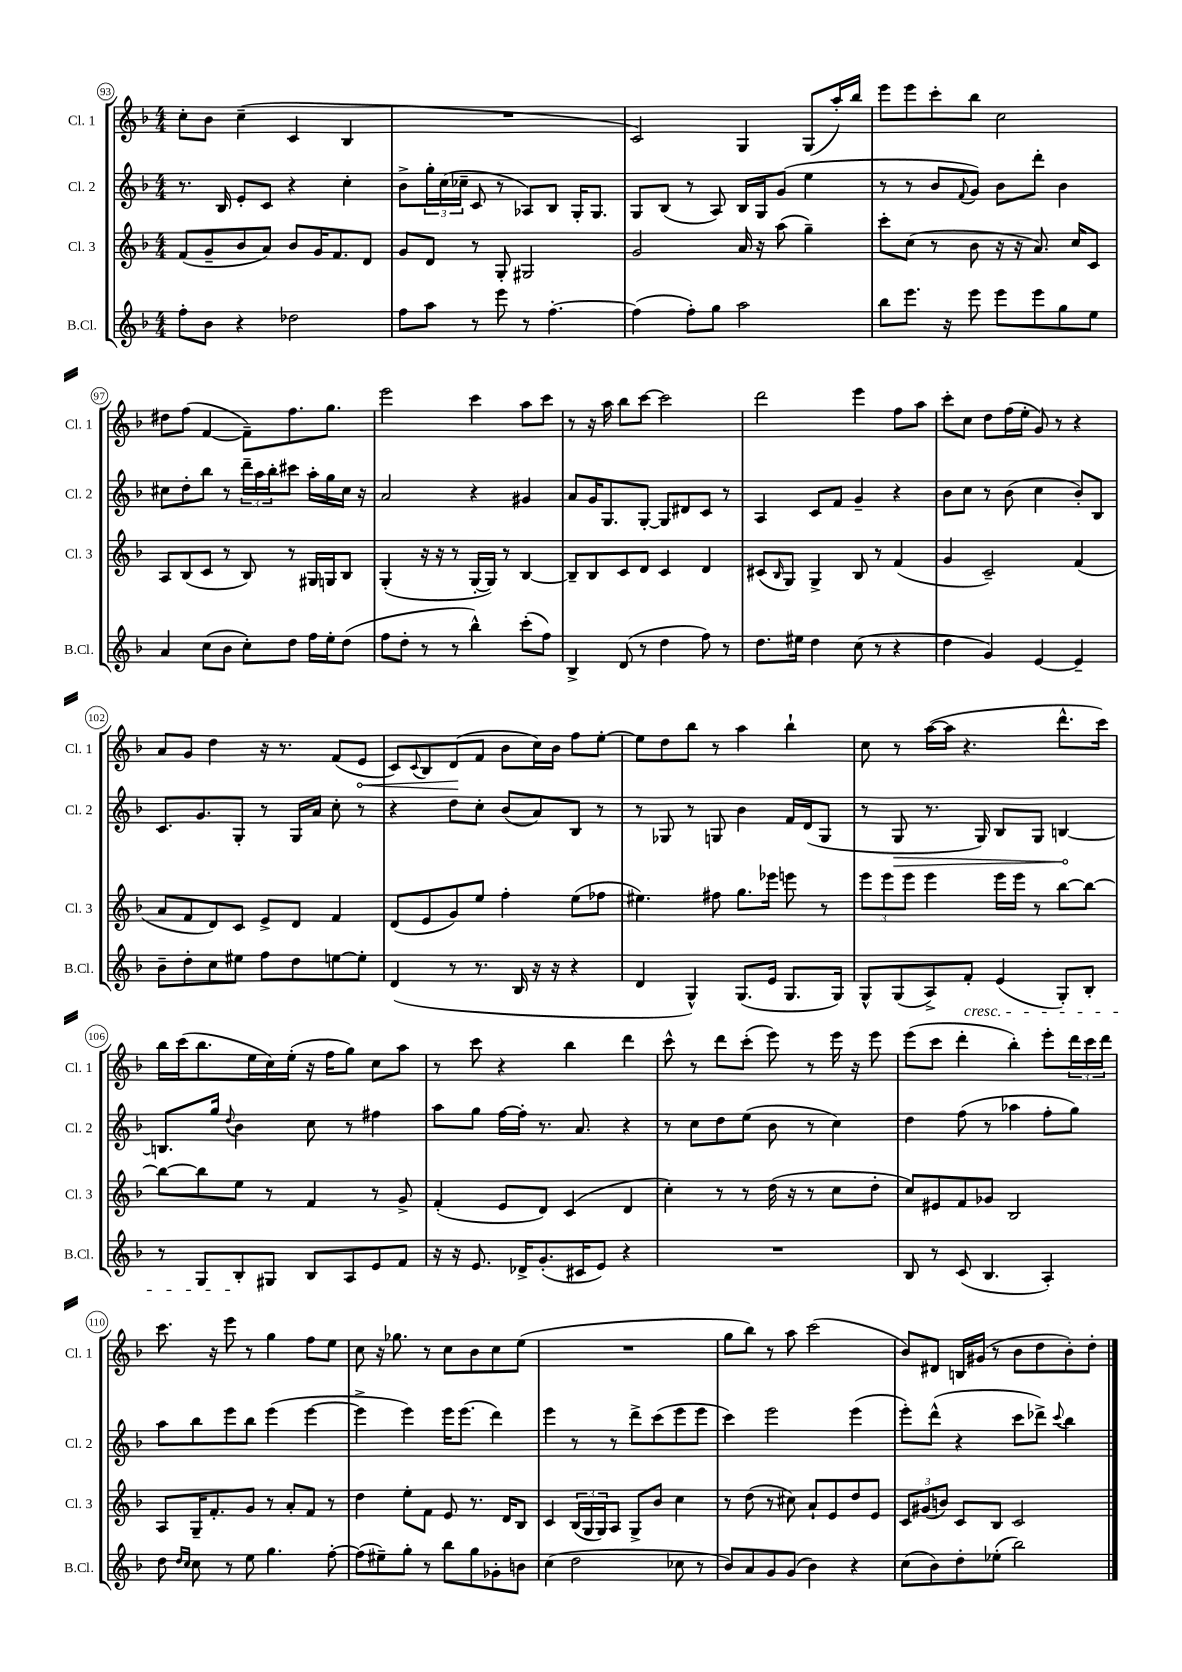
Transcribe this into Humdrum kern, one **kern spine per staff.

**kern	**kern	**kern	**kern
*staff4	*staff3	*staff2	*staff1
*clefG2	*clefG2	*clefG2	*clefG2
*k[b-]	*k[b-]	*k[b-]	*k[b-]
*M4/4	*M4/4	*M4/4	*M4/4
8ff'	(8f	8.r	8cc'
8b-	8g~	.	8b-
.	.	16B-	.
4r	8b-	8e'	(4cc~
.	8a)	8c	.
2dd-	8b-	4r	4c
.	16g	.	.
.	8.f	.	.
.	.	4cc'	4B-
.	8d	.	.
=	=	=	=
8ff	8g	8b-^	1r
8aa	8d	24gg'	.
.	.	(24cc	.
.	.	24cc-~	.
8r	8r	8c	.
8eee	8G'	8r	.
8r	2G#	8A-)	.
[4.ff'	.	8B-	.
.	.	16G'	.
.	.	8.G	.
=	=	=	=
(4ff]	2g	8G	2c)
.	.	(8B-	.
8ff')	.	8r	.
8gg	.	8A)	.
2aa	16a	16B-	4G
.	16r	16G	.
.	(8aa	(8g	.
.	4gg~)	4ee	(8G
.	.	.	16aa')
.	.	.	16bb-
=	=	=	=
8bb-	8ccc'	8r	8eee
8.eee	(8cc	8r	8eee
.	8r	8b-	8ccc'
16r	.	.	.
.	.	8qqf	.
8eee	8b-	8g)	8bb-
8eee	16r	8b-	2cc
.	16r	.	.
8eee	8.a)	8ddd'	.
8gg	.	4b-	.
.	16cc	.	.
8ee	8c	.	.
=	=	=	=
4a	8A	8cc#	8dd#
.	(8B-	8dd'	(8ff
(8cc	8c	8bb-	[4f
8b-	8r	8r	.
8cc')	8B-)	24ddd~	8f~])
.	.	24aa	.
.	.	24bb-'	.
8dd	8r	8ccc#	8.ff
16ff	16G#	16aa'	.
16ee'	16G	16gg	8.gg
(8dd	8B-	16cc#	.
.	.	16r	.
=	=	=	=
8ff	(4G'	2a	2eee
8dd'	.	.	.
8r	16r	.	.
.	16r	.	.
8r	8r	.	.
4bb-^^)	[16G'	4r	4ccc
.	16G])	.	.
.	8r	.	.
(8ccc'	[4B-	4g#	8aa
8ff)	.	.	8ccc
=	=	=	=
4B-^	8B-~]	8a	8r
.	8B-	16g	16r
.	.	8.G	16aa
(8d	8c	.	8bb-
8r	8d	[8G'	[8ccc
4dd	4c	8G]	2ccc]
.	.	8d#	.
8ff)	4d	8c	.
8r	.	8r	.
=	=	=	=
8.dd	(8c#	4A	2ddd
.	16qqB-	.	.
.	8G)	.	.
16ee#	.	.	.
4dd	4G^	8c	.
.	.	8f	.
(8cc	8B-	4g~	4eee
8r	8r	.	.
4r	(4f	4r	8ff
.	.	.	8aa
=	=	=	=
4dd	4g	8b-	8ccc'
.	.	8cc	8cc
4g)	2c~)	8r	8dd
.	.	(8b-	(16ff
.	.	.	16ee'
[4e	.	4cc	8g)
.	.	.	8r
4e~]	(4f	8b-')	4r
.	.	8B-	.
=	=	=	=
8b-~	8a	8.c	8a
8dd'	8f	.	8g
.	.	8.g	.
8cc	8d)	.	4dd
8ee#	8c	8G'	.
8ff	8e^	8r	16r
.	.	.	8.r
8dd	8d	16G	.
.	.	16a	.
[8ee	4f	8cc'	(8f
8ee']	.	8r	8e
=	=	=	=
(4d	(8d	4r	8c)
.	.	.	8qqc
.	8e	.	8B-
8r	8g)	8dd	(8d
8.r	8ee	8cc'	8f
.	4ff'	(8b-	8b-
16B-	.	.	.
16r	.	8a)	16cc)
16r	.	.	16b-
4r	(8ee	8B-	8ff
.	8ff-	8r	[8ee'
=	=	=	=
4d	4.ee#)	8r	8ee]
.	.	8G-	8dd
4G^^)	.	8r	8bb-
.	8ff#	8G	8r
(8.G	8.gg	4b-	4aa
16e	16eee-	.	.
8.G	8eee	16f	4bb-`
.	.	(16d	.
.	8r	8G	.
16G)	.	.	.
=	=	=	=
8G^^	12eee	8r	8cc
.	12eee	.	.
(8G	.	8G	8r
.	12eee	.	.
8A^)	4eee	8.r	([16aa
.	.	.	16aa]
8f'	.	.	4.r
.	.	16G)	.
(4e	16eee	8B-	.
.	16eee	.	.
.	8r	8G	.
8G')	[8bb-	[4B	8.ddd^^
8B-'	8bb-_	.	.
.	.	.	16ccc)
=	=	=	=
8r	8bb-_	8.B]	16bb-
.	.	.	(16ccc
8G	8bb-]	.	8.bb-
.	.	16gg	.
.	.	8qqdd	.
8B-'	8ee	4b-	.
.	.	.	16ee
8G#	8r	.	16cc)
.	.	.	(16ee'
8B-	4f	8cc	16r
.	.	.	16ff
8A	.	8r	8gg)
8e	8r	4ff#	8cc
8f	8g^	.	8aa
=	=	=	=
16r	(4f'	8aa	8r
16r	.	.	.
8.e	.	8gg	8ccc
.	8e	[16ff	4r
16d-^	.	16ff']	.
(8.g'	8d)	8.r	.
.	(4c	.	4bb-
16c#	.	8.a	.
8e)	.	.	.
4r	4d	4r	4ddd
=	=	=	=
1r	4cc')	8r	8ccc^^
.	.	8cc	8r
.	8r	8dd	8ddd
.	8r	(8ee	(8ccc'
.	(16dd	8b-	8eee)
.	16r	.	.
.	8r	8r	8r
.	8cc	4cc)	16eee
.	.	.	16r
.	8dd'	.	8eee
=	=	=	=
8B-	8cc)	4dd	(8eee
8r	8e#	.	8ccc
(8c	8f	(8ff	4ddd'
4.B-	8g-	8r	.
.	2B-	4aa-	4bb-')
4A')	.	8ff'	8eee'
.	.	8gg)	24ddd
.	.	.	24ccc
.	.	.	24ddd
=	=	=	=
8dd	8A	8aa	8.ccc
16qqdd	.	.	.
16qqcc	.	.	.
8cc	16G~	8bb-	.
.	8.f'	.	16r
8r	.	8eee	8eee
8ee	8g	8bb-	8r
4.gg	8r	(4eee	4gg
.	8a'	.	.
.	8f	[4eee	8ff
[8ff'	8r	.	8ee
=	=	=	=
(8ff]	4dd	4eee^]	8cc
8ee#~)	.	.	16r
.	.	.	8.gg-
8gg'	8ee'	4eee)	.
8r	8f	.	8r
8bb-	8e	16eee	8cc
.	.	(8.eee	.
8gg	8.r	.	8b-
8g-'	.	4ddd)	8cc
.	16d	.	.
8b	8B-	.	(8ee
=	=	=	=
(4cc	4c	4eee	1r
2dd	(24B-	8r	.
.	24G	.	.
.	24G)	.	.
.	8A	8r	.
.	8G^	8ddd^	.
.	8b-	(8ccc	.
8cc-	4cc	8eee	.
8r	.	8eee	.
=	=	=	=
8b-)	8r	4ccc)	8gg
8a	(8dd	.	8bb-)
8g	8r	2eee	8r
(8g	8cc#)	.	8aa
4b-)	8a`	.	(2ccc
.	8e	.	.
4r	8dd	(4eee	.
.	8e	.	.
=	=	=	=
(8cc	12c	8eee')	8b-)
.	(12g#	.	.
8b-)	.	(8ddd^^	8d#
.	12b)	.	.
8dd'	8c	4r	16B
.	.	.	(16g#
(8ee-'	8B-	.	8r
2bb-)	2c	8ccc	8b-
.	.	8ddd-^)	8dd
.	.	8qqccc	.
.	.	4bb-	8b-')
.	.	.	8dd'
==	==	==	==
*-	*-	*-	*-
